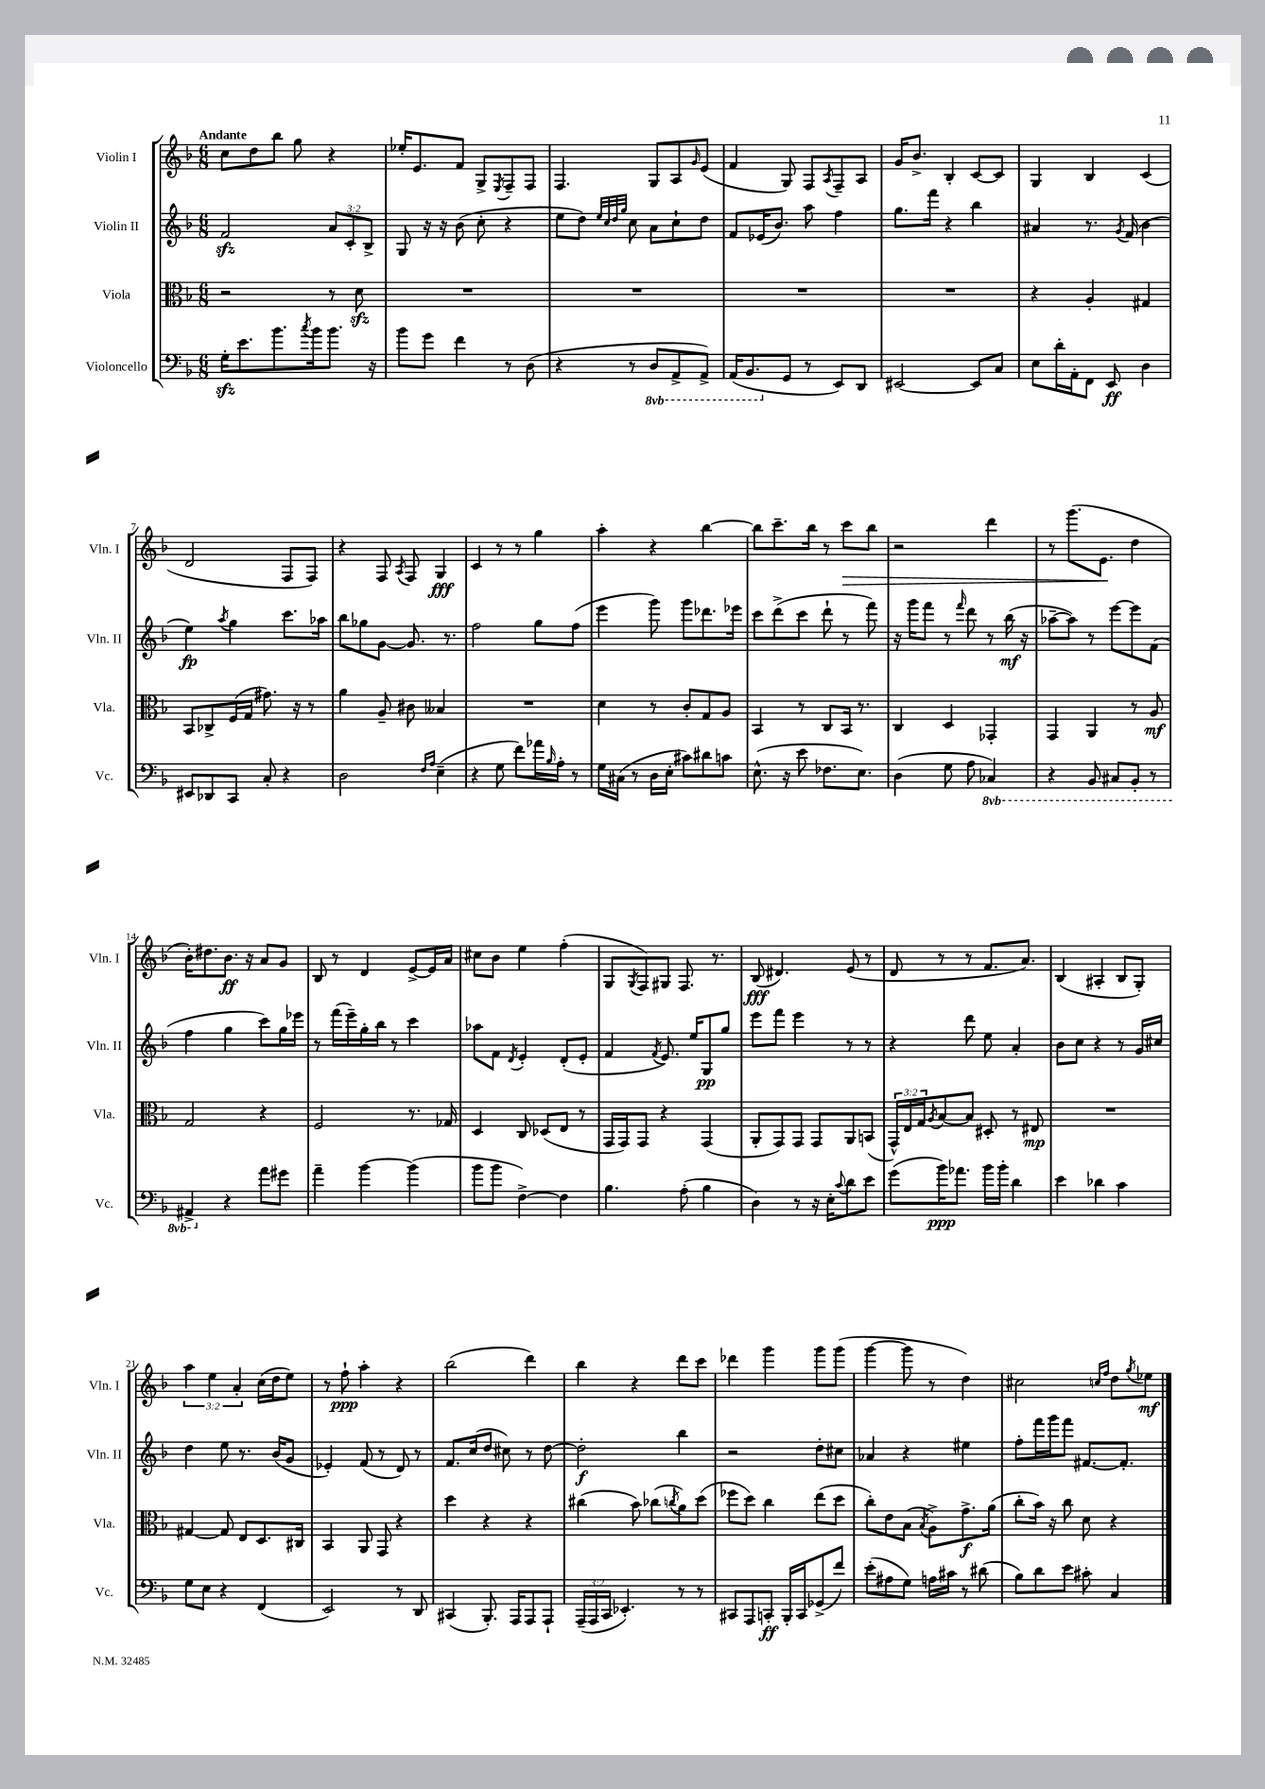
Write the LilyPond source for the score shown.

<<
\new StaffGroup <<
\new Staff = "s0" \with { instrumentName = "Violin I" shortInstrumentName = "Vln. I" } {
    \clef treble \key f \major \numericTimeSignature \time 6/8 \override Staff.TupletNumber.text = #tuplet-number::calc-fraction-text \tempo "Andante"
    c''8 d''8 bes''8 g''8 r4 |
    ees''16-. e'8. f'8 g8-> \acciaccatura { e8 } f8-- f8 |
    f4. g8 a8 \grace { g'16 } e'8( |
    f'4 g8) f8 \acciaccatura { a8 } f8-- a8 |
    g'16 bes'8.-> bes4-. c'8~ c'8 |
    g4 bes4 c'4( |
    d'2 f8 f8) |
    r4 f8 \acciaccatura { a8 } f8 g4\fff |
    c'4 r8 r8 g''4 |
    a''4-. r4 bes''4~ |
    bes''8 c'''8.-- bes''16 r8 c'''8\> bes''8 |
    r2 d'''4 |
    r8 g'''8.( e'8.\! d''4 |
    bes'16-.) dis''8. bes'8.\ff r16 a'8 g'8 |
    bes8 r8 d'4 e'8~-> e'16 a'16 |
    cis''8 bes'8 e''4 f''4-.( |
    g8 \acciaccatura { g8 } f8) gis8 f8. r8. |
    bes8\fff( dis'4.) e'8( r8 |
    d'8 r8 r8 f'8. a'8.) |
    bes4( ais4-. bes8 g8-.) |
    \tuplet 3/2 { a''4 e''4 a'4-. } c''16( d''16 e''8) |
    r8 f''8-!\ppp a''4-. r4 |
    bes''2( d'''4) |
    bes''4 r4 d'''8 c'''8 |
    des'''4 g'''4 g'''8 g'''8( |
    g'''4~ g'''8 r8 d''4) |
    cis''2 \grace { c''16 f''16 } d''8 \acciaccatura { g''8 } ees''8\mf \bar "|." |
}
\new Staff = "s1" \with { instrumentName = "Violin II" shortInstrumentName = "Vln. II" } {
    \clef treble \key f \major \numericTimeSignature \time 6/8 \override Staff.TupletNumber.text = #tuplet-number::calc-fraction-text
    f'2\sfz \tuplet 3/2 { a'8 c'8-. bes8-> } |
    g8 r16 r16 bes'8( c''8-. r4 |
    e''8 d''8) \grace { e''32 c''32 d''32 g''32 } c''8 a'8 c''8-! d''8 |
    f'8 ees'16( bes'8.) a''8 f''4 |
    g''8. f'''16 r4 bes''4 |
    ais'4 r8. \acciaccatura { g'8 } f'16( bes'4 |
    e''4\fp) \acciaccatura { a''8 } g''4 c'''8. aes''16 |
    bes''8 ges''8 g'8~ g'8. r8. |
    f''2 g''8 f''8( |
    e'''4 g'''8) g'''8 des'''8. ees'''16 |
    c'''8 d'''8->( c'''8 d'''8-! r8 f'''8) |
    r16 g'''16 f'''8 r8 \grace { f'''16 } d'''8 r8 bes''16\mf( r16 |
    aes''8~-- aes''8) r8 e'''8~ e'''8 f'8( |
    f''4 g''4 c'''8) g''16 ees'''16 |
    r8 f'''16( e'''16--) g''16-. bes''16 r8 c'''4 |
    aes''8 f'8 \acciaccatura { d'8 } e'4-. d'8-.( e'8-. |
    f'4 \acciaccatura { f'8 } e'8.) e''16 g8\pp g''8 |
    e'''8 f'''8 e'''4 r8 r8 |
    r4 d'''8 e''8 a'4-. |
    bes'8 c''8 r4 r8 g'16 cis''16 |
    d''4 e''8 r8. bes'16( g'8 |
    ees'4-.) f'8( r8 d'8) r8 |
    f'8. c''16( d''8 cis''8) r8 d''8~ |
    d''2-.\f bes''4 |
    r2 d''8-. cis''8 |
    aes'4 r4 eis''4 |
    f''8-. f'''16 g'''16 f'''8 fis'8.~ fis'8.-. \bar "|." |
}
\new Staff = "s2" \with { instrumentName = "Viola" shortInstrumentName = "Vla." } {
    \clef alto \key f \major \numericTimeSignature \time 6/8 \override Staff.TupletNumber.text = #tuplet-number::calc-fraction-text
    r2 r8 d'8\sfz |
    R2. |
    R2. |
    R2. |
    R2. |
    r4 a4-. gis4 |
    bes,8 ces8-> f16( g16 gis'8.) r16 r8 |
    a'4 a8-- cis'8 beses4 |
    R2. |
    d'4 r8 c'8-. g8 a8 |
    bes,4 r8 c8 bes,16 r8. |
    c4 d4 ges,4-. |
    g,4 a,4 r8 a8\mf |
    g2 r4 |
    f2 r8. ges16 |
    d4 c8 des8( e8 r8 |
    g,16 g,16) g,8 r4 g,4( |
    a,8-. g,8) g,8 g,8 a,8 b,8( |
    \tuplet 3/2 { g,16-^) e16 g16 } \acciaccatura { a8 } bes8~ bes8 dis8-. r8 eis8\mp |
    R2. |
    gis4~ gis8 e8 d8. cis16 |
    bes,4 a,8 g,8 r4 |
    d''4 r4 r4 |
    cis''4( bes'8) ces''8( \acciaccatura { c''8 } a'8) d''8( |
    fes''8 d''8) c''4 e''8( d''8 |
    c''8-.) e'8 bes8( \acciaccatura { bes8 } a8->) g'8.->\f a'16( |
    c''8-. bes'16) r16 c''8 d'8 r4 \bar "|." |
}
\new Staff = "s3" \with { instrumentName = "Violoncello" shortInstrumentName = "Vc." } {
    \clef bass \key f \major \numericTimeSignature \time 6/8 \override Staff.TupletNumber.text = #tuplet-number::calc-fraction-text \set Staff.ottavationMarkups = #ottavation-simple-ordinals
    g16-.\sfz e'8. bes'8. \acciaccatura { c''8 } bes'16 bes'8. r16 |
    bes'8 g'8 f'4 r8 d8( |
    r4 r8 \ottava #-1 d,8 a,,8-> a,,8->) |
    a,,16( bes,,8. \ottava #0 g,8 r8 e,8) d,8 |
    eis,2~ eis,8 c8 |
    e8 d'16-. a,16-. f,8 e,8\ff d4 |
    eis,8 des,8 c,8 c8-. r4 |
    d2 \grace { f16 a16 } e4--( |
    r4 g8 f'8) aes'16 \grace { bes16 } a16-. r8 |
    g16 cis16( r8 d16 e16-. cis'8) dis'8 c'8 |
    e8.-^( r16 e'8 fes8. e8.) |
    d4( g8 a8 \ottava #-1 ces,4) |
    r4 bes,,8 cis,8 bes,,8-. r8 |
    ais,,4-> \ottava #0 r4 a'8 gis'8 |
    a'4-- bes'4~ bes'4( |
    bes'8 bes'8 f4~->) f4 |
    bes4. a8-.( bes4 |
    d4) r8 r16 e16-. \appoggiatura { c'8 } d'8 e'8 |
    g'8( bes'16\ppp) aes'8. bes'16 bes'16-. d'4 |
    e'4 des'4 c'4 |
    g8 e8 r4 f,4( |
    e,2) r8 d,8 |
    cis,4( bes,,8.-.) a,,16 a,,8 a,,8-! |
    \tuplet 3/2 { a,,16--( a,,16 c,16 } ees,4.-.) r8 r8 |
    cis,8 a,,8 c,8-.\ff bes,,16-. c,16 ges,8->( f'8) |
    e'8-.( ais8 g8) a16 cis'16 r8 dis'8( |
    bes8) d'8 e'8 cis'8-. c4 \bar "|." |
}
>>
>>
